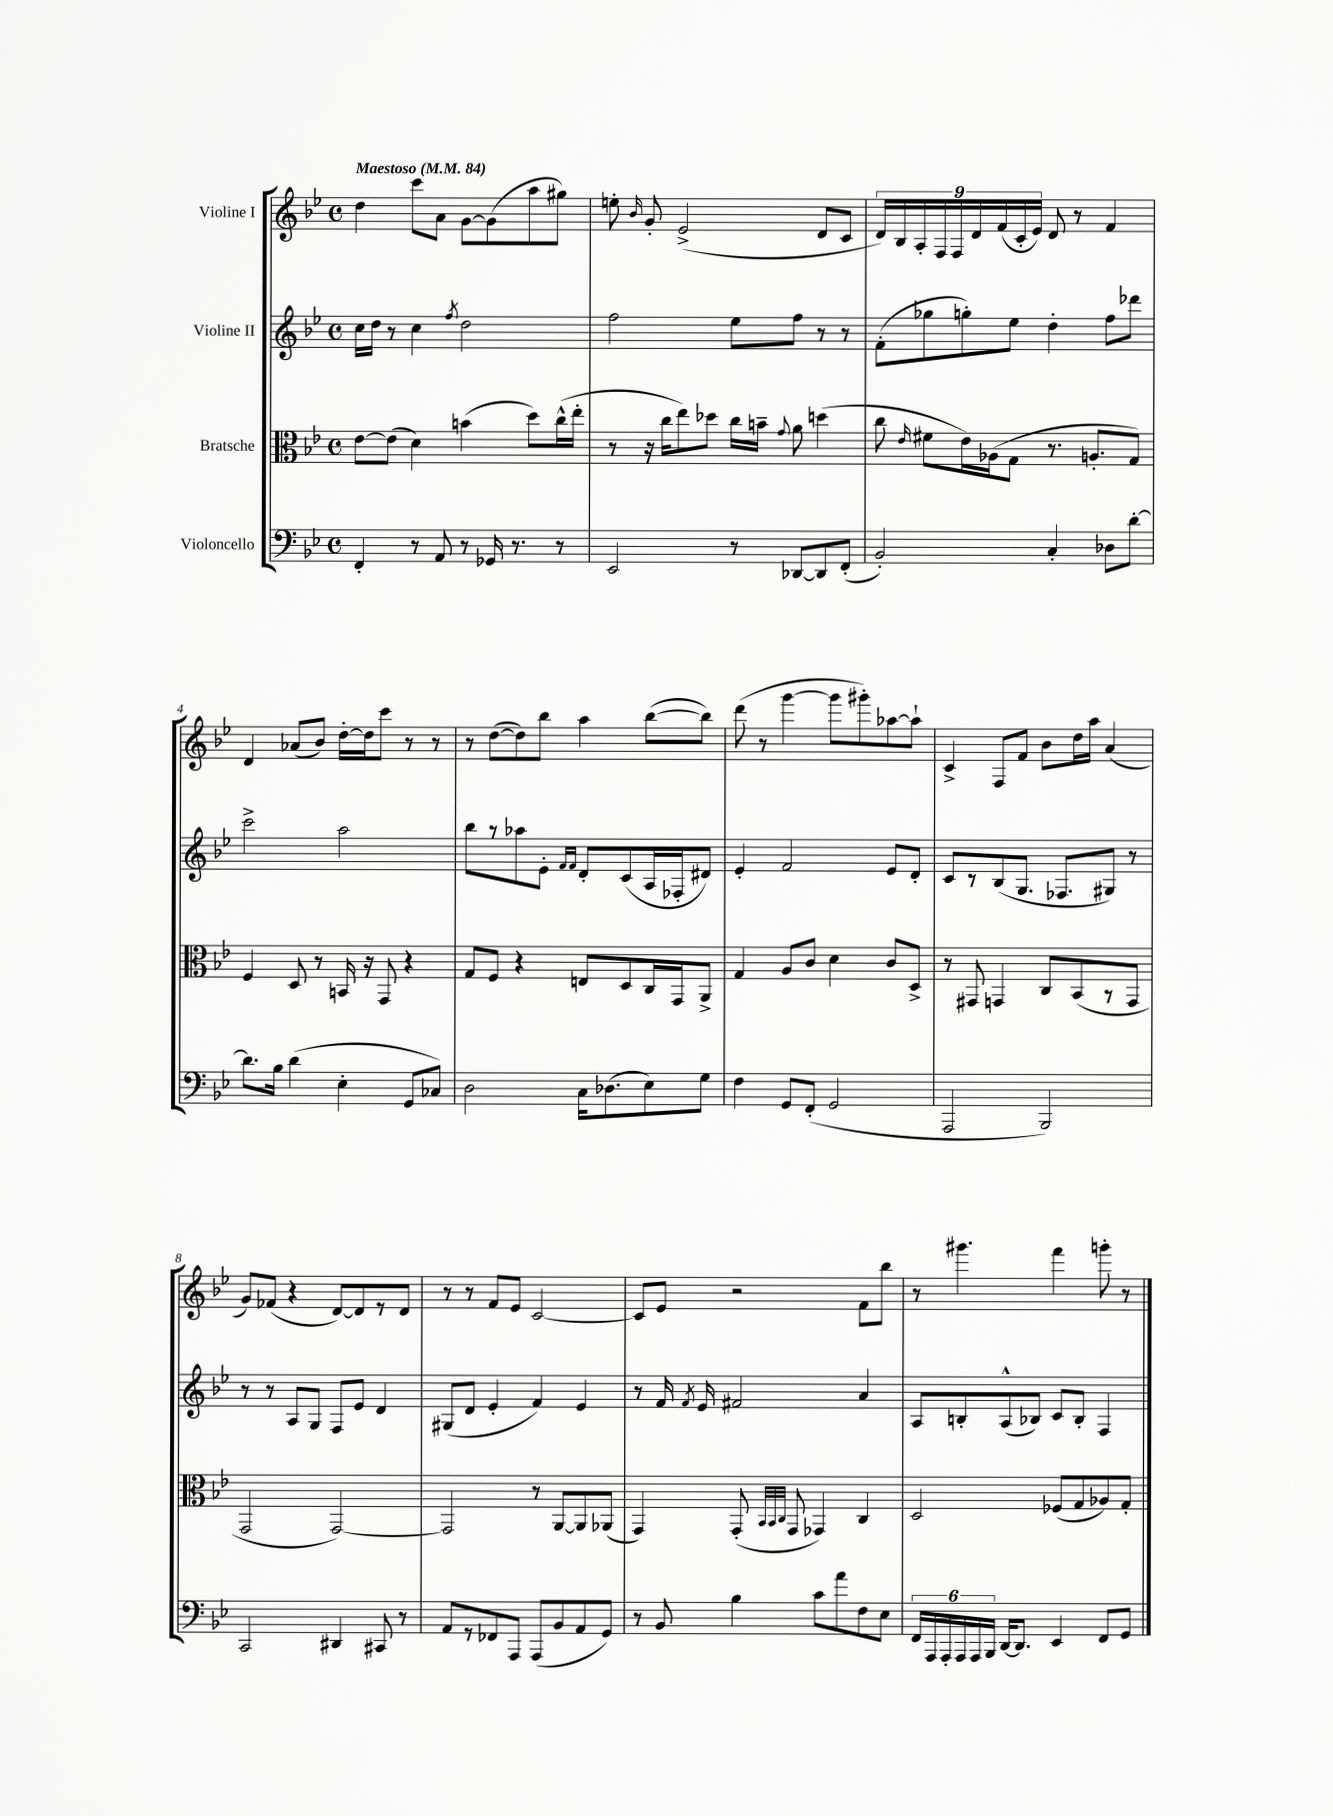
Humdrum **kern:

**kern	**kern	**kern	**kern
*staff4	*staff3	*staff2	*staff1
*clefF4	*clefC3	*clefG2	*clefG2
*k[b-e-]	*k[b-e-]	*k[b-e-]	*k[b-e-]
*M4/4	*M4/4	*M4/4	*M4/4
*met(c)	*met(c)	*met(c)	*met(c)
*MM84	*MM84	*MM84	*MM84
4FF'/	[8e-\L	16cc\LL	4dd\
.	.	16dd\JJ	.
.	(8e-\]J	8r	.
8r	4d\)	4cc\	8ccc\L
8AA/	.	.	8a\J
.	.	8qff/	.
8r	(4b\	2dd\	[8g\L
16GG-/	.	.	(8g\]
8.r	.	.	.
.	8dd\L)	.	8aa\
8r	(16cc^^\L	.	8gg#\J)
.	16ee-'\JJ	.	.
=	=	=	=
2EE-/	8r	2ff\	8ee'\
.	.	.	16qqb-/
.	16r	.	8g'/
.	16cc\LK	.	.
.	8ee-\)	.	(2e-^/
.	8dd-\J	.	.
8r	16cc\LL	8ee-\L	.
.	16b~\JJ	.	.
.	8qqg/	.	.
[8DD-/L	8a\	8ff\J	.
8DD-/]	(4dd\	8r	8d/L
(8FF'/J	.	8r	8c/J
=	=	=	=
2BB-'/)	8cc\	(8f'\L	18d/LL)
.	.	.	18B-/
.	.	.	18A'/
.	16qqe-/	.	.
.	8f#\L	8gg-\	.
.	.	.	18F/
.	.	.	18F/
.	16e-\L)	8gg'\)	.
.	.	.	18d/
.	(16A-\J	.	.
.	.	.	(18f/
.	8G\J	8ee-\J	.
.	.	.	18c'/
.	.	.	18e-/JJ)
4C'/	8.r	4dd'\	8d/
.	.	.	8r
.	8.A'/L	.	.
8D-\L	.	8ff\L	4f/
[8d'\J	8G/J)	8ddd-\J	.
=	=	=	=
8.d\]L	4F/	2ccc^\	4d/
16B-\Jk	.	.	.
(4d\	8D/	.	(8a-/L
.	8r	.	8b-/J)
4E-'\	16BB/	2aa\	[16dd'\LL
.	16r	.	16dd\]J
.	8GG/	.	8ccc\J
8GG/L	4r	.	8r
8C-/J)	.	.	8r
=	=	=	=
2D\	8G/L	8bb-\L	8r
.	8F/J	8r	([8dd\L
.	4r	8aa-\	8dd\])
.	.	8e-'\J	8bb-\J
.	.	16qqf/LL	.
.	.	16qqf/JJ	.
16C\LK	8E/L	8d'/L	4aa\
(8.D-\	.	.	.
.	8D/	(8c/	.
8E-\)	16C/L	16A/L	([8bb-\L
.	16GG/J	16F-'/J	.
8G\J	8AA^/J	8d#/J)	8bb-\]J)
=	=	=	=
4F\	4G/	4e-'/	(8ddd\
.	.	.	8r
8GG/L	8A/L	2f/	[4ggg\
(8FF'/J	8c/J	.	.
2GG/	4d\	.	8ggg\]L
.	.	.	8ggg#'\)
.	8c/L	8e-/L	[8aa-\
.	8D^/J	8d'/J	8aa-`\]J
=	=	=	=
2AAA/	8r	8c/L	4c^/
.	8GG#/	8r	.
.	4GG/	(8B-/	8F/L
.	.	8.G/J	8f/J
2BBB-/)	8C/L	.	8b-\L
.	.	8.F-/L	.
.	(8BB-/	.	16dd\L
.	.	.	16aa\JJ
.	8r	8G#/J)	(4a/
.	8GG/J	8r	.
=	=	=	=
2CC/	2GG/	8r	8g/L)
.	.	8r	(8f-/J
.	.	8A/L	4r
.	.	8G/J	.
4DD#/	[2GG/)	8F/L	[8d/L)
.	.	8e-/J	8d/]
8CC#/	.	4d/	8r
8r	.	.	8d/J
=	=	=	=
8AA/L	2GG/]	(8G#/L	8r
8r	.	8d/J	8r
8FF-/	.	4e-'/	8f/L
8AAA/J	.	.	8e-/J
(8AAA/L	8r	4f/)	[2c/
8BB-/	[8AA/L	.	.
8AA/	8AA/]	4e-/	.
8GG/J)	(8AA-/J	.	.
=	=	=	=
8r	4GG/)	8r	8c/]L
8BB-/	.	16f/	8e-/J
.	.	8qf/	.
.	.	16e-/	.
4B-\	(8GG'/	2f#/	2r
.	32qqBB-/LLL	.	.
.	32qqBB-/	.	.
.	32qqC/JJJ	.	.
.	8GG/	.	.
8c\L	4GG-/)	.	.
8a\	.	.	.
8F\	4C/	4a/	8f\L
8E-\J	.	.	8bb-\J
=	=	=	=
24FF/LL	2D/	8A/L	8r
24AAA/	.	.	.
24AAA'/	.	.	.
24AAA/	.	8B'/	4.ggg#\
24AAA/	.	.	.
24BBB-/JJ	.	.	.
[16DD/LK	.	(8A^^/	.
8.DD/]J	.	.	.
.	.	8B-/J)	.
4EE-/	(8F-/L	8c/L	4fff\
.	8G/	8B-'/J	.
8FF/L	8A-/)	4F/	8ggg'\
8GG/J	8G'/J	.	8r
==	==	==	==
*-	*-	*-	*-
